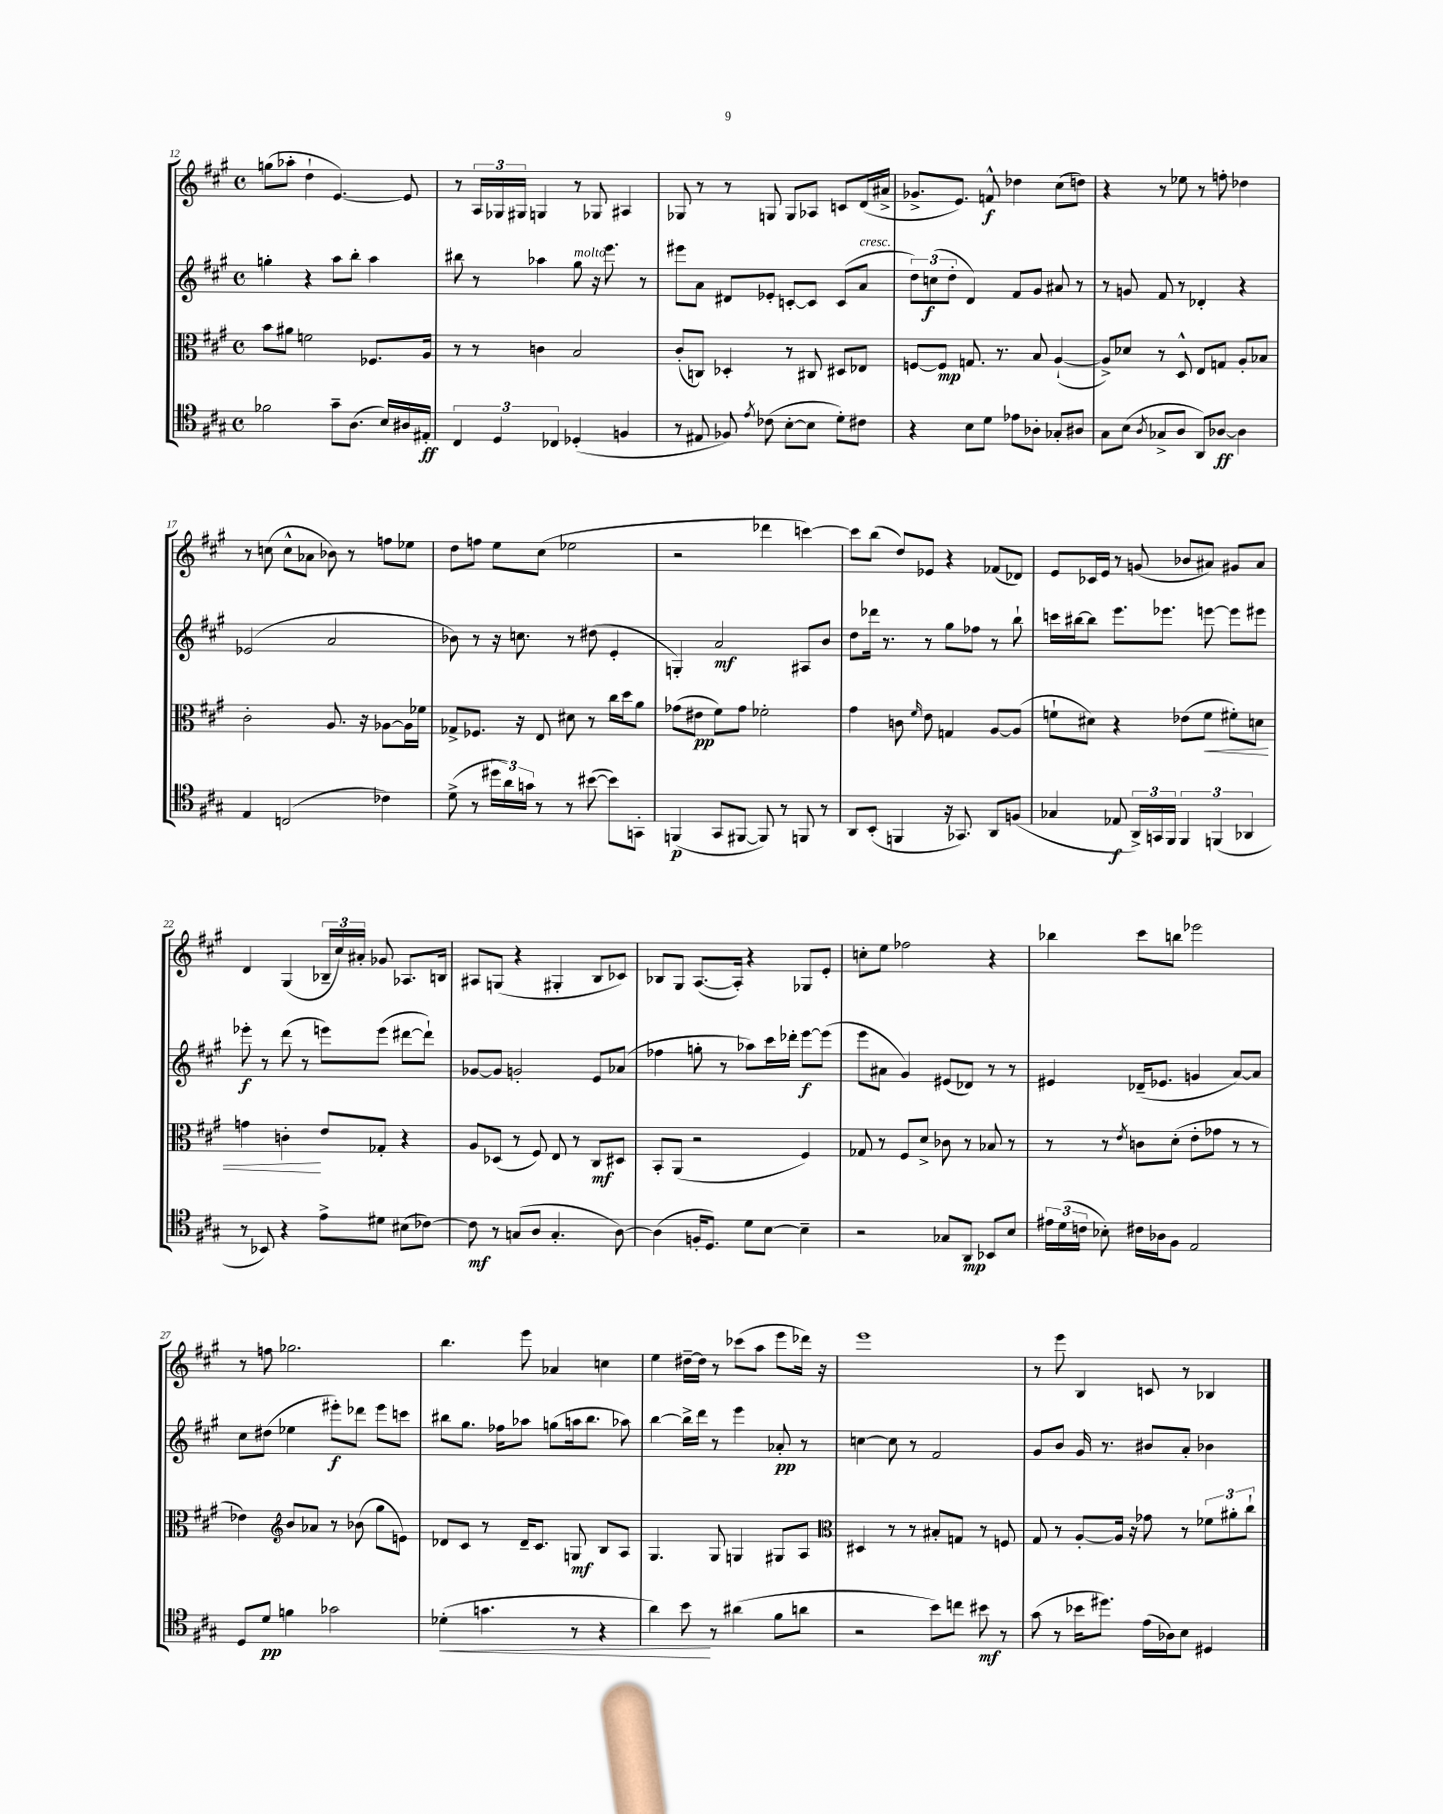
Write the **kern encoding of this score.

**kern	**dynam	**kern	**dynam	**kern	**dynam	**kern	**dynam
*part4	*part4	*part3	*part3	*part2	*part2	*part1	*part1
*staff4	*staff4	*staff3	*staff3	*staff2	*staff2	*staff1	*staff1
*clefC4	*	*clefC3	*	*clefG2	*	*clefG2	*
*k[f#c#g#]	*	*k[f#c#g#]	*	*k[f#c#g#]	*	*k[f#c#g#]	*
*M4/4	*	*M4/4	*	*M4/4	*	*M4/4	*
*met(c)	*	*met(c)	*	*met(c)	*	*met(c)	*
=12	=12	=12	=12	=12	=12	=12	=12
2f-X\	.	8b\L	.	4ggn'\	.	(8ggn\L	.
.	.	8a#X\J	.	.	.	8aa-X'\J	.
.	.	2fn\	.	4r	.	4dd`\	.
8g#~\L	.	.	.	8aa\L	.	[4.e/)	.
(8.A\J	.	.	.	8bb'\J	.	.	.
.	.	8.F-X/L	.	4aa\	.	.	.
16B/LL)	.	.	.	.	.	.	.
16A#X/	.	.	.	.	.	8e/]	.
16E#X'/JJ	ff	16A/Jk	.	.	.	.	.
=13	=13	=13	=13	=13	=13	=13	=13
6C#/	.	8r	.	8bb#X\	.	8r	.
.	.	8r	.	8r	.	24A/LL	.
6D/	.	.	.	.	.	24G-X/	.
.	.	.	.	.	.	24G#X/JJ	.
.	.	4cn\	.	4aa-X\	.	4Gn/	.
6C-X/	.	.	.	.	.	.	.
!	!	!	!	!LO:TX:a:i:t=molto	!	!	!
(4D-X'/	.	2B/	.	8gg#\	.	8r	.
.	.	.	.	16r	.	8G-X/	.
.	.	.	.	8.eee\	.	.	.
4Fn/	.	.	.	.	.	4A#X/	.
.	.	.	.	8r	.	.	.
=14	=14	=14	=14	=14	=14	=14	=14
8r	.	(8c#'/L	.	8eee#X\L	.	8G-X/	.
8E#X/	.	8Cn/J)	.	8a\J	.	8r	.
8F-X/)	.	4D-X'/	.	8d#X/L	.	8r	.
8qe/	.	.	.	.	.	.	.
(8c-X\	.	.	.	8e-X'/J	.	8Gn/	.
[8B'\L	.	8r	.	[8cn'/L	.	8G/L	.
8B\J]	.	8C#X/	.	8c/J]	.	8A-X/J	.
8d'\L)	.	8D#X/L	.	(8c/L	.	8cn/L	.
!	!	!	!	!LO:TX:a:i:t=cresc.	!	!	!
8c#X\J	.	8E-X/J	.	8a/J	.	(16d/L	.
.	.	.	.	.	.	16a#X^/JJ	.
=15	=15	=15	=15	=15	=15	=15	=15
4r	.	[8Fn/L	.	12dd\L)	.	8.g-X^/L	.
.	.	.	.	(12ccn\	f	.	.
.	.	8F/J]	mp	.	.	.	.
.	.	.	.	12dd'\J	.	.	.
.	.	.	.	.	.	8.e/J)	.
8B\L	.	8.Gn/	.	4d/)	.	.	.
8d\J	.	.	.	.	.	8fn^^/	f
.	.	8.r	.	.	.	.	.
8e-X\L	.	.	.	8f#/L	.	4dd-X\	.
8A-X'\J	.	8B/	.	8g#/J	.	.	.
8G-X'/L	.	([4A`/	.	8a#X/	.	(8cc#\L	.
8A#X/J	.	.	.	8r	.	8ddn\J)	.
=16	=16	=16	=16	=16	=16	=16	=16
8G#\L	.	8A^/L])	.	8r	.	4r	.
(8B\J	.	8d-X/J	.	8gn/	.	.	.
8qA/	.	.	.	.	.	.	.
8G-X^/L	.	8r	.	8f#/	.	8r	.
8A/J	.	8D^^/	.	8r	.	8ee-X\	.
8AA/L)	.	8E/L	.	4d-X'/	.	8r	.
[8A-X/J	ff	8Gn/J	.	.	.	8ffn'\	.
4A-\]	.	8A'/L	.	4r	.	4dd-X\	.
.	.	8B-X/J	.	.	.	.	.
!!LO:LB:g=z
=17	=17	=17	=17	=17	=17	=17	=17
4E/	.	2c#'\	.	(2e-X/	.	8r	.
.	.	.	.	.	.	(8ccn\	.
(2Cn/	.	.	.	.	.	8cc^^\L	.
.	.	.	.	.	.	8a-X\J	.
.	.	8.A/	.	2a/	.	8b-X\)	.
.	.	.	.	.	.	8r	.
.	.	16r	.	.	.	.	.
4c-X\)	.	[8A-X\L	.	.	.	8ffn\L	.
.	.	16A-\L]	.	.	.	8ee-X\J	.
.	.	16f-X\JJ	.	.	.	.	.
=18	=18	=18	=18	=18	=18	=18	=18
(8d^\	.	8G-X^/L	.	8b-X\)	.	8dd\L	.
8r	.	8.F-X/J	.	8r	.	8ffn\J	.
24dd#X\LL	.	.	.	16r	.	8ee\L	.
24a\)	.	.	.	.	.	.	.
.	.	16r	.	8.ccn\	.	.	.
24gn\JJ	.	.	.	.	.	.	.
8r	.	8E/	.	.	.	(8cc#\J	.
8r	.	8d#X\	.	8r	.	2ee-X\	.
([8b#X\	.	8r	.	(8dd#X\	.	.	.
8b#\L])	.	16cc#\LL	.	4e'/	.	.	.
.	.	16dd\J	.	.	.	.	.
8GGn'\J	.	8a\J	.	.	.	.	.
=19	=19	=19	=19	=19	=19	=19	=19
(4FFn/	p	(8g-X\L	.	4Gn'/)	.	2r	.
.	.	8e#X\J	pp	.	.	.	.
8GG#/L	.	8f#\L)	.	2a/	mf	.	.
[8FF#X/J	.	8g-\J	.	.	.	.	.
8FF#/])	.	2f-X'\	.	.	.	4ddd-X\	.
8r	.	.	.	.	.	.	.
8FFn/	.	.	.	8A#X/L	.	[4cccn\)	.
8r	.	.	.	8b/J	.	.	.
=20	=20	=20	=20	=20	=20	=20	=20
8AA/L	.	4g#\	.	8dd\L	.	8ccc\L]	.
(8BB'/J	.	.	.	16ddd-X\Jk	.	(8bb\J	.
.	.	.	.	8.r	.	.	.
4FFn/	.	8cn\	.	.	.	8dd/L)	.
.	.	16qqf#/	.	.	.	.	.
.	.	8e\	.	8r	.	8e-X/J	.
16r	.	4Gn/	.	8gg#\L	.	4r	.
8.GG-X/)	.	.	.	.	.	.	.
.	.	.	.	8ff-X\J	.	.	.
8AA/L	.	[8A/L	.	8r	.	(8f-X/L	.
(8Fn/J	.	(8A/J]	.	8bb`\	.	8d-X/J)	.
=21	=21	=21	=21	=21	=21	=21	=21
4G-X/	.	8fn`\L	.	16cccn\LL	.	8e/L	.
.	.	.	.	[16bb#X\J	.	.	.
.	.	8d#X\J)	.	8bb#\J]	.	16c-X/L	.
.	.	.	.	.	.	16e/JJ	.
8E-X/	f	4r	.	8.eee\L	.	8r	.
24AA^/LL)	.	.	.	.	.	(8gn/	.
24GGn/	.	.	.	.	.	.	.
.	.	.	.	8.eee-X\J	.	.	.
24FF#/JJ	.	.	.	.	.	.	.
6FF#/	.	(8e-X\L	.	.	.	8b-X/L	.
!	!	!	!LO:HP:b	!	!	!	!
.	.	8f\J	<	[8eeen\	.	8a#X/J)	.
(6FFn/	.	.	.	.	.	.	.
.	.	8f#X'\L)	.	8eee\L]	.	8g#X/L	.
6AA-X/	.	.	.	.	.	.	.
.	.	8dn\J	.	8eee#X\J	.	8a#/J	.
!!LO:LB:g=z
=22	=22	=22	=22	=22	=22	=22	=22
8r	.	4gn\	.	8eee-X'\	f	4d/	.
8BB-X/)	.	.	.	8r	.	.	.
4r	.	4cn'\	.	(8ddd\	.	(4G#/	.
.	.	.	.	8r	.	.	.
8e^\L	.	8e/L	[	8eeen\L)	.	24B-X~/LL	.
.	.	.	.	.	.	24cc#/)	.
.	.	.	.	.	.	24a#X'/JJ	.
8d#X\J	.	8G-X'/J	.	(8eee\J	.	8g-X/	.
(8B#X\L	.	4r	.	[8ddd#X\L	.	8.A-X/L	.
[8c-X\J)	.	.	.	8ddd#`\J])	.	.	.
.	.	.	.	.	.	16Bn/Jk	.
=23	=23	=23	=23	=23	=23	=23	=23
8c-\]	mf	8A/L	.	[8g-X/L	.	8A#X/L	.
8r	.	(8D-X/J	.	8g-/J]	.	(8Gn/J	.
(8Gn/L	.	8r	.	2gn'/	.	4r	.
8A/J	.	8F#/)	.	.	.	.	.
4.G'/	.	8E/	.	.	.	4G#X'/	.
.	.	8r	.	.	.	.	.
.	.	8C#/L	mf	8e/L	.	8B/L	.
[8A\)	.	8D#X/J	.	(8a-X/J	.	8c-X/J)	.
=24	=24	=24	=24	=24	=24	=24	=24
(4A\]	.	8BB'/L	.	4ff-X\	.	8B-X/L	.
.	.	(8AA/J	.	.	.	8G#/J	.
16Fn'/KL	.	2r	.	8ggn'\	.	([8.A/L	.
8.D/J)	.	.	.	.	.	.	.
.	.	.	.	8r	.	.	.
.	.	.	.	.	.	16A'/Jk])	.
8d\L	.	.	.	8aa-X\L)	.	4r	.
[8B\J	.	.	.	16ccc#\L	.	.	.
.	.	.	.	16ddd-X'\JJ	.	.	.
4B~\]	.	4F#/)	.	[8eee\L	f	8G-X/L	.
.	.	.	.	(8eee\J]	.	8e'/J	.
=25	=25	=25	=25	=25	=25	=25	=25
2r	.	8G-X/	.	8eee\L	.	8ccn'\L	.
.	.	8r	.	8a#X\J	.	8ee\J	.
.	.	8F#/L	.	4g#/)	.	2ff-X\	.
.	.	8d^/J	.	.	.	.	.
8G-X/L	.	8c-X\	.	(8e#X/L	.	.	.
8AA/J	mp	8r	.	8d-X/J)	.	.	.
8BB-X/L	.	8B-X/	.	8r	.	4r	.
8B/J	.	8r	.	8r	.	.	.
=26	=26	=26	=26	=26	=26	=26	=26
24e#X\LL	.	8r	.	4e#X/	.	4bb-X\	.
(24d\	.	.	.	.	.	.	.
24cn\JJ	.	.	.	.	.	.	.
8B-X'\)	.	8r	.	.	.	.	.
.	.	8qe/	.	.	.	.	.
16c#X\LL	.	8cn\L	.	(16d-X~/KL	.	8ccc#\L	.
16A-X\J	.	.	.	8.e-X/J	.	.	.
8F#\J	.	(8d'\J	.	.	.	8bbn\J	.
2E/	.	8e'\L	.	4gn/	.	2eee-X\	.
.	.	8g-X\J	.	.	.	.	.
.	.	8r	.	[8a/L)	.	.	.
.	.	8r	.	8a/J]	.	.	.
!!LO:LB:g=z
=27	=27	=27	=27	=27	=27	=27	=27
8D/L	.	4e-X\)	.	8cc#\L	.	8r	.
8d/J	pp	.	.	(8dd#X\J	.	8ffn\	.
*	*	*clefG2	*	*	*	*	*
4fn\	.	8b/L	.	4ee-X\	.	2.gg-X\	.
.	.	8a-X/J	.	.	.	.	.
2g-X\	.	8r	.	8eee#X'\L)	f	.	.
.	.	(8b-X\	.	8ddd-X\J	.	.	.
.	.	8gg#\L	.	8eee#\L	.	.	.
.	.	8en\J)	.	8cccn\J	.	.	.
=28	=28	=28	=28	=28	=28	=28	=28
!	!LO:HP:b	!	!	!	!	!	!
(4d-X'\	<	8d-X/L	.	8bb#X\L	.	4.bb\	.
.	.	8c#/J	.	8.gg#\J	.	.	.
4.gn\	.	8r	.	.	.	.	.
.	.	.	.	16ff-X\KL	.	.	.
.	.	16d-~/KL	.	8aa-X\J	.	8eee\	.
.	.	8.c#/J	.	.	.	.	.
.	.	.	.	(8ggn\L	.	4a-X/	.
8r	.	8Gn/	mf	16aan\k	.	.	.
.	.	.	.	8.bb#\J	.	.	.
4r	.	8B/L	.	.	.	4ccn\	.
.	.	8A/J	.	8aa-X\)	.	.	.
=29	=29	=29	=29	=29	=29	=29	=29
4a\)	.	4.G#/	.	[4bb\	.	4ee\	.
8b\	.	.	.	16bb^\LL]	.	[16dd#X~\LL	.
.	.	.	.	16ddd\JJ	.	16dd#\JJ]	.
8r	[	8G#/	.	8r	.	8r	.
(4a#X\	.	4Gn/	.	4eee\	.	(8ccc-X\L	.
.	.	.	.	.	.	8aa\J	.
8f#\L	.	8G#X/L	.	8a-X'/	pp	8eee\L	.
8an\J	.	8A/J	.	8r	.	16ddd-X\Jk)	.
.	.	.	.	.	.	16r	.
=30	=30	=30	=30	=30	=30	=30	=30
*	*	*clefC3	*	*	*	*	*
2r	.	4D#X/	.	[4ccn\	.	1eee	.
.	.	8r	.	8cc\]	.	.	.
.	.	8r	.	8r	.	.	.
8b\L)	.	8B#X'/L	.	2f#/	.	.	.
8ccn\J	.	8Gn/J	.	.	.	.	.
8b#X\	mf	8r	.	.	.	.	.
8r	.	8Fn/	.	.	.	.	.
=31	=31	=31	=31	=31	=31	=31	=31
(8g#\	.	8G#/	.	8g#/L	.	8r	.
8r	.	8r	.	8b/J	.	8eee\	.
16b-X\KL	.	[8A'/L	.	16g#/	.	4B/	.
8.dd#X\J)	.	.	.	8.r	.	.	.
.	.	16A/Jk]	.	.	.	.	.
.	.	16r	.	.	.	.	.
(16e\LL	.	8g-X\	.	8b#X/L	.	8cn/	.
16A-X\J)	.	.	.	.	.	.	.
8B\J	.	8r	.	8a'/J	.	8r	.
4D#X/	.	12f-X\L	.	4b-X\	.	4B-X/	.
.	.	12a#X'\	.	.	.	.	.
.	.	12cc#`\J	.	.	.	.	.
==	==	==	==	==	==	==	==
*-	*-	*-	*-	*-	*-	*-	*-
